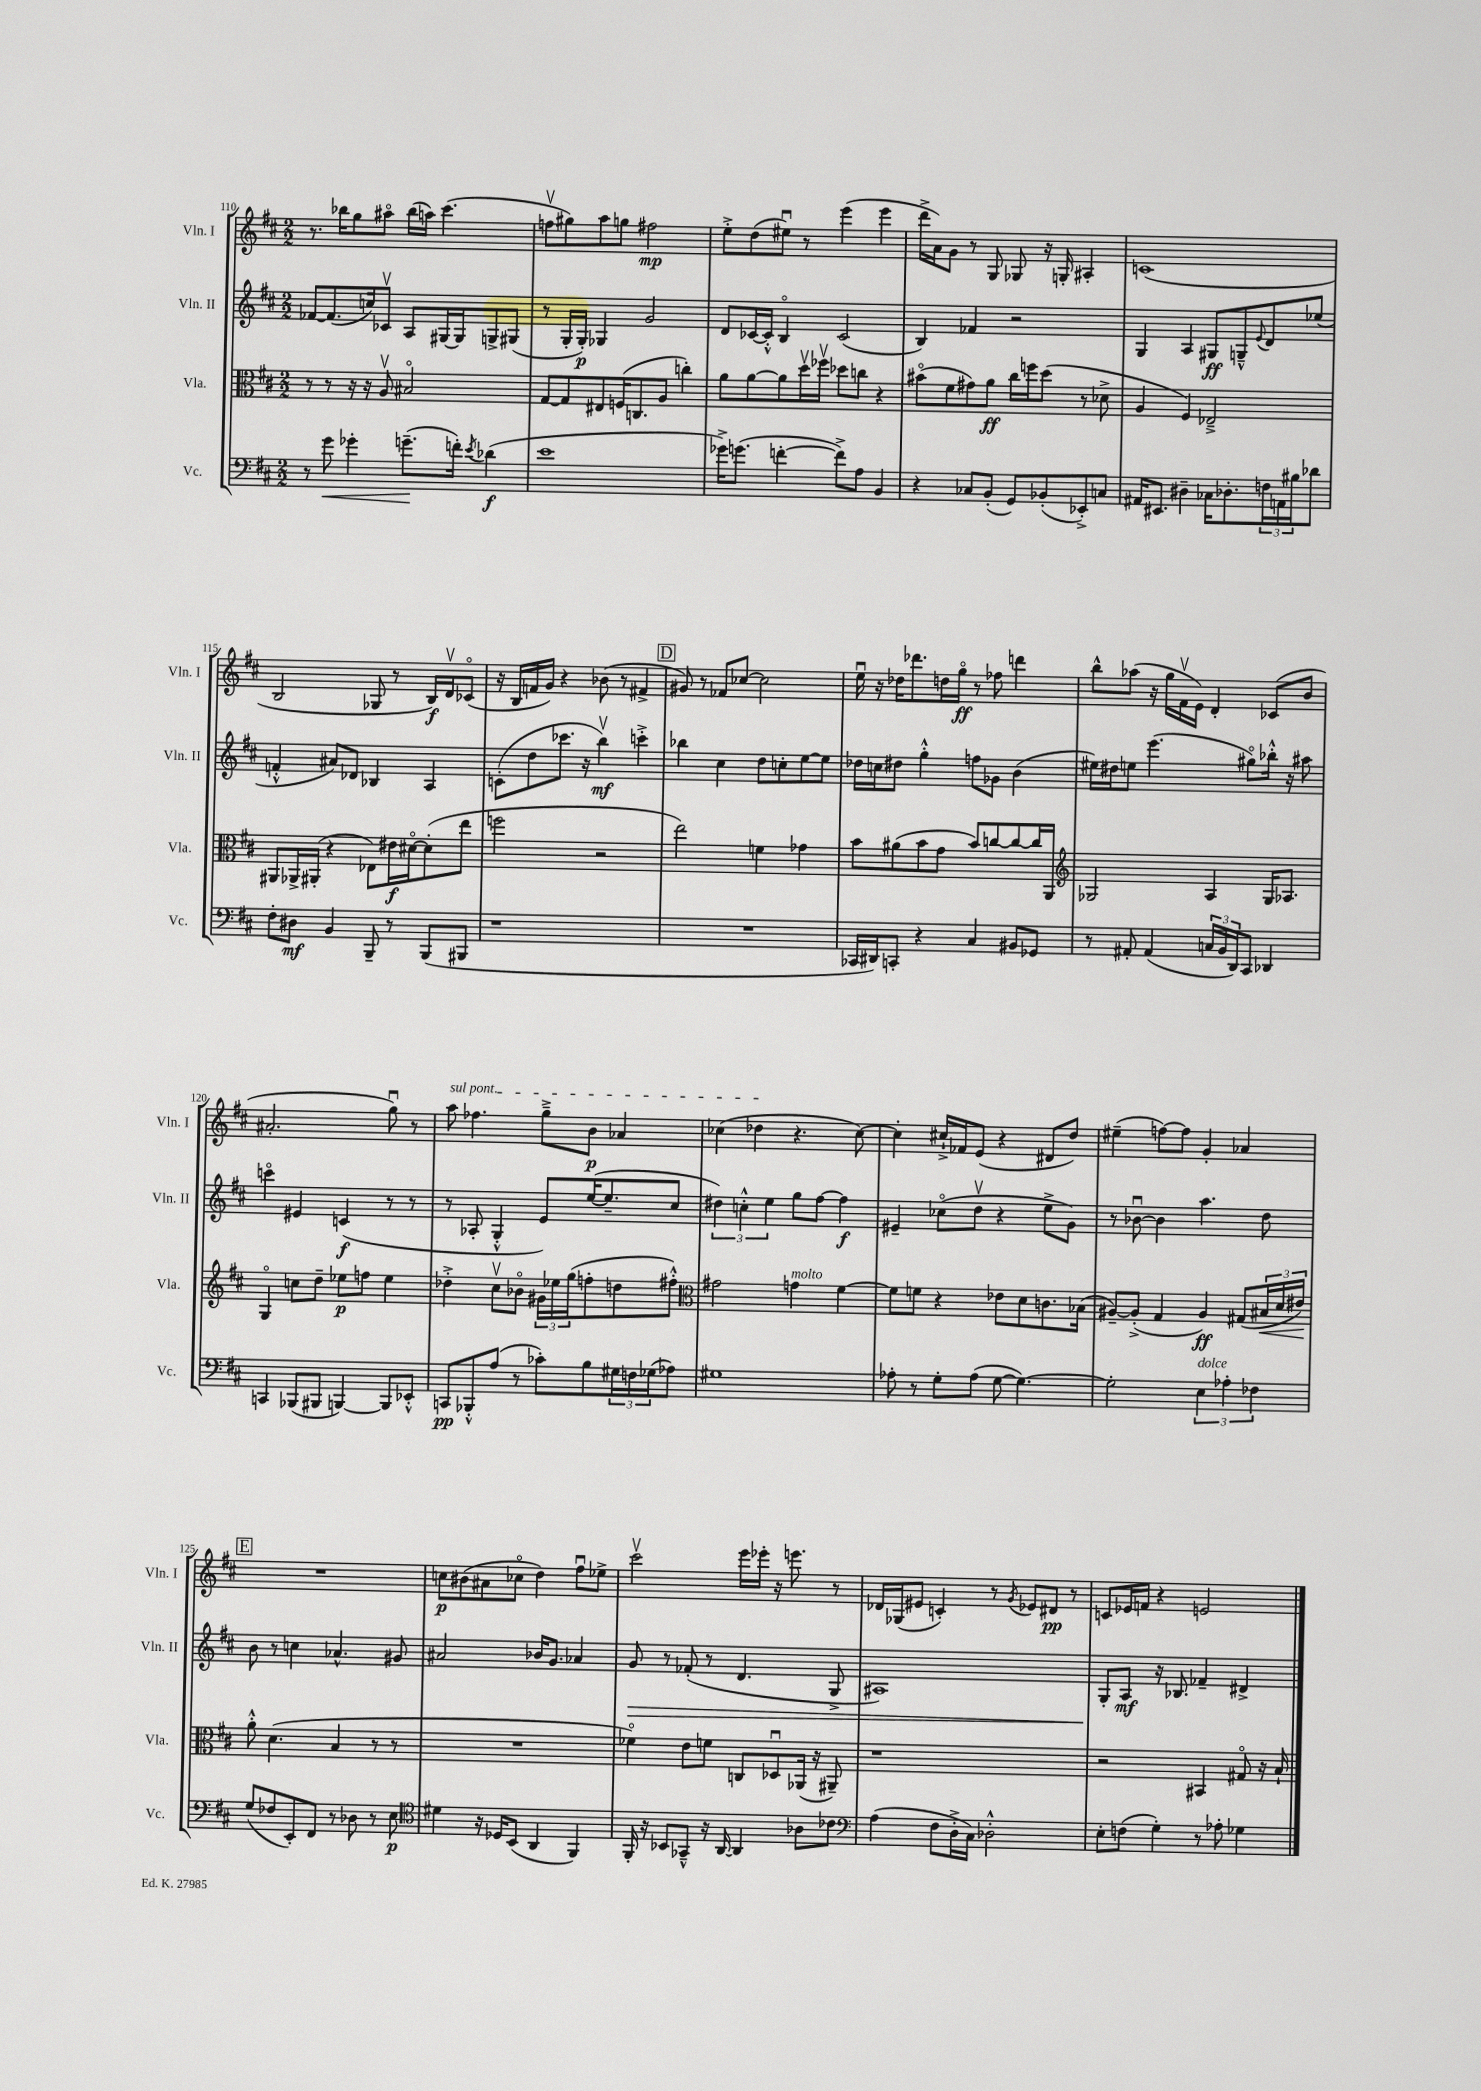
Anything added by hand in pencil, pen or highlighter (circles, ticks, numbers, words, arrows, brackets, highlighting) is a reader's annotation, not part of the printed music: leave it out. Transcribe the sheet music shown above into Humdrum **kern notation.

**kern	**kern	**kern	**kern
*staff4	*staff3	*staff2	*staff1
*clefF4	*clefC3	*clefG2	*clefG2
*k[f#c#]	*k[f#c#]	*k[f#c#]	*k[f#c#]
*M2/2	*M2/2	*M2/2	*M2/2
8r	8r	[8f-/L	8.r
8g\	8r	(8.f-/]	.
.	.	.	16bb-\LK
4g-'\	16r	.	8gg\
.	16r	16cc/k)	.
.	8Av/	8c-v/J	8aa#o\J
(8.g~\L	2B#o/	8A/L	(16bb-\LL
.	.	.	16aa\JJ)
.	.	[16G#/L	(4.ccc#\
16f'\Jk)	.	16G#/]J	.
8qe/	.	.	.
(4d-\	.	8G^/	.
.	.	(8G#/J	.
=	=	=	=
1e	[8G/L	8r	8ffv\L
.	8G/]	16G'/LL	8gg#\)
.	.	16G'/JJ)	.
.	8E#/	4G-/	8aa\
.	(16F/K	.	8gg\J
.	8.C/	.	.
.	.	2g/	2ff#\
.	8A/J	.	.
.	4cc'\)	.	.
=	=	=	=
16g-^\LK)	8a\L	8d/L	8ee'^\L
(8.g\J	.	.	.
.	[8a\	[16c-/L	(8dd\
.	.	16c-'^^/]JJ	.
[4f'\	8a\]	4Bo/	8ee#u\J)
.	16ddv\L	.	8r
.	16ff-v\JJ	.	.
8f^\]L)	8dd-\L	(2c-/	(4eee\
8A\J	8cc\J	.	.
4BB/	4r	.	4eee\
=	=	=	=
4r	(8b#o\L	4B/)	16ddd^\LL
.	.	.	16a\J)
.	8f#\	.	8g\J
8C-/L	8g#\)	4f-/	8r
(8BB'/J	8a\J	.	8G/
8GG/L)	16cc#\LL	2r	8G-/
.	16ff\J	.	.
(8BB-'/	(8dd\J	.	16r
.	.	.	16G'/
8EE-'^/)	8r	.	4A#'/
8C/J	8d-^\	.	.
=	=	=	=
16AA#/LK	4A/	4G/	(1c
8.EE#/J	.	.	.
4D#~\	4F#/)	4A/	.
16C-\LK	2E-~^/	8G#/L	.
8.D-'\	.	.	.
.	.	8G~^^/	.
.	.	8qqe/	.
24F\L	.	8d/	.
24AA\	.	.	.
24B#\J	.	.	.
8d-\J	.	(8ee-/J	.
=	=	=	=
8F#'\L	8AA#/L	4f'^^/	2B/
8D#\J	16AA-^/L	.	.
.	(16AA#'/JJ	.	.
4BB/	4r	8a#/L)	.
.	.	8d-/J	.
8BBB~/	8E-\L)	4B-/	8G-/
8r	16e#\L	.	8r
.	[16d#o\J	.	.
(8BBB/L	(8d#'\]	4A/	16B/LL)
.	.	.	16dv/J
8BBB#/J	8ee\J	.	(8c-o/J
=	=	=	=
1r	2ff\	(8c'\L	16r
.	.	.	16B/LL
.	.	8dd\	16f/
.	.	.	16g/JJ)
.	.	8.ccc-\J	4r
.	.	16r	.
.	2r	4bbv\)	(8b-\
.	.	.	8r
.	.	4ccc'^\	4f#^/
=	=	=	=
1r	2ee\)	4bb-\	8g#/)
.	.	.	8r
.	.	4cc#\	8f-/L
.	.	.	[8cc-/J
.	4f\	8dd\L	2cc-\]
.	.	8cc'\	.
.	4g-\	[8ee\	.
.	.	8ee\]J	.
=	=	=	=
16CC-/LL	8b\L	16dd-\LL	16eeu\
16DD#/J)	.	16cc\J	16r
8CC'/J	(8a#\	8dd#\J	16dd-\LK
.	.	.	8.ddd-\
4r	8b\	4gg'^^\	.
.	8g\J	.	16dd\L
.	.	.	16ggo\JJ
4C#/	8b/L)	8ff\L	8r
.	[8cc/	8g-\J	8ff-\
8BB#/L	8cc/_	(4b\	4ddd\
8GG-/J	16cc/]L	.	.
.	16AA/JJ	.	.
=	=	=	=
*	*clefG2	*	*
8r	2G-/	16ee#\LL)	8bb^^\L
.	.	16dd#\J	.
8AA#'/	.	8ee\J	(8aa-\J
(4AA#/	.	(4.eee\	16r
.	.	.	16gg\LL
.	.	.	16f#v\
.	.	.	16e\JJ)
24C/LL	4A/	.	4d'/
24BB/	.	.	.
24DD/J)	.	.	.
8CC#/J	.	8gg#o\L)	.
4DD-/	16G-/LK	16bb-'^^\Jk	(8c-/L
.	8.A-/J	16r	.
.	.	8aa#\	8b/J
=	=	=	=
4CC/	4Go/	4ccco\	2.a#'/
(8BBB-/L	8cc\L	4e#/	.
8BBB#/J	8dd~\J	.	.
[4BBB/)	8ee-\L	(4c/	.
.	8ff\J	.	.
8BBB/]L	4ee-\	8r	8ggu\)
8EE-'^^/J	.	8r	8r
=	=	=	=
8CC/L	4dd-'^\	8r	8aa\
8BBB-'^^/	.	8A-'/	4.ff-\
(8A/J	8cc#v\L	4G'^^/	.
8r	8b-o\J	.	.
8c-'\L)	24g#\LL	8e/L)	8gg~^\L
.	24ee-\	.	.
.	(24gg\J	.	.
8B\	8ff'\	([16ee/K	8b\J
.	.	8.ee~/]	.
24G#\L	8dd\	.	4a-/
24F\	.	.	.
(24G-\J	.	.	.
8A-\J)	8ff#'^^\J)	8cc#/J	.
=	=	=	=
*	*clefC3	*	*
1G#	2g#\	6dd#\)	(4cc-\
.	.	6cc'^^\	.
.	.	.	4dd-\
.	.	6ee\	.
.	4g\	8gg\L	4.r
.	.	[8ff#\J	.
.	[4f#\	4ff#\]	.
.	.	.	[8cc-\)
=	=	=	=
8A-'\	8f#\]L	4e#~/	4cc-'\]
8r	8f\J	.	.
8G'\L	4r	(8cc-o\L	16cc#`^/LL
.	.	.	16f-/J
(8A-\J	.	8ddv\J	(8e/J
[8G\	8e-\L	4r	4r
4.G\_)	8d\	.	.
.	8.c\	8ee^\L	8d#/L
.	.	8g\J)	8dd/J)
.	(16B-\Jk	.	.
=	=	=	=
2G'\]	[8A#~/L)	8r	(4ee#~\
.	(8A#'^/]J	[8b-u\	.
.	4G/	4b-\]	[8ff\L)
.	.	.	8ff\]J
6E\	4A#/)	4.aa\	4g'/
6A-'\	.	.	.
.	(8G#/L	.	4a-/
6F-\	.	.	.
.	24B#/L	8dd\	.
.	24d/	.	.
.	24e#/JJ)	.	.
=	=	=	=
(8G/L	8a'^^\	8b\	1r
8F-/	(4.d\	8r	.
8EE'/)	.	4cc\	.
8FF#/J	.	.	.
8r	4B/	4.a-^^/	.
8D-\	.	.	.
8r	8r	.	.
8E\	8r	8g#/	.
=	=	=	=
*clefC4	*	*	*
4d#\	1r	2a#/	8cc\L
.	.	.	(8b#\
16r	.	.	8a#\
16D-/LK	.	.	.
(8BB/J	.	.	8cc-o\J
4AA/	.	16b-/LK	4dd\)
.	.	8.g/J	.
4FF#/)	.	4a-/	8ff#u\L
.	.	.	8ee-^\J
=	=	=	=
16FF#'/	4f-o\)	8g/	2ccc#v\
16r	.	.	.
8BB-/L	.	8r	.
8GG-~^^/J	8e\L	(8f-'/	.
16r	8f\J	8r	.
[16AA/	.	.	.
4AA/]	8C/L	4.d/	16eee\LL
.	.	.	16eee-'\JJ
.	8D-u/	.	16r
.	.	.	8.eee\
8A-\L	(16AA-/Jk	.	.
.	16r	.	.
8c-\J	8AA#~/)	8G^/	8r
=	=	=	=
*clefF4	*	*	*
(4A\	1r	1A#)	16d-/LL
.	.	.	(16G-/J
.	.	.	8e#/J
8F#\L	.	.	4c'/)
16D'^\L	.	.	.
16C#\JJ)	.	.	.
2D-'^^\	.	.	8r
.	.	.	8qg/
.	.	.	8e-/L
.	.	.	8d#/J
.	.	.	8r
=	=	=	=
8E'\L	2r	8G'/L	8c/L
(8F\J	.	8A/J	16e-/L
.	.	.	16f/JJ
4G'\)	.	16r	4r
.	.	8.B-/	.
8r	4BB#/	4f-~/	2e/
8A-'\	.	.	.
4G-\	8G#o/	4d#^/	.
.	16r	.	.
.	16B`/	.	.
==	==	==	==
*-	*-	*-	*-
